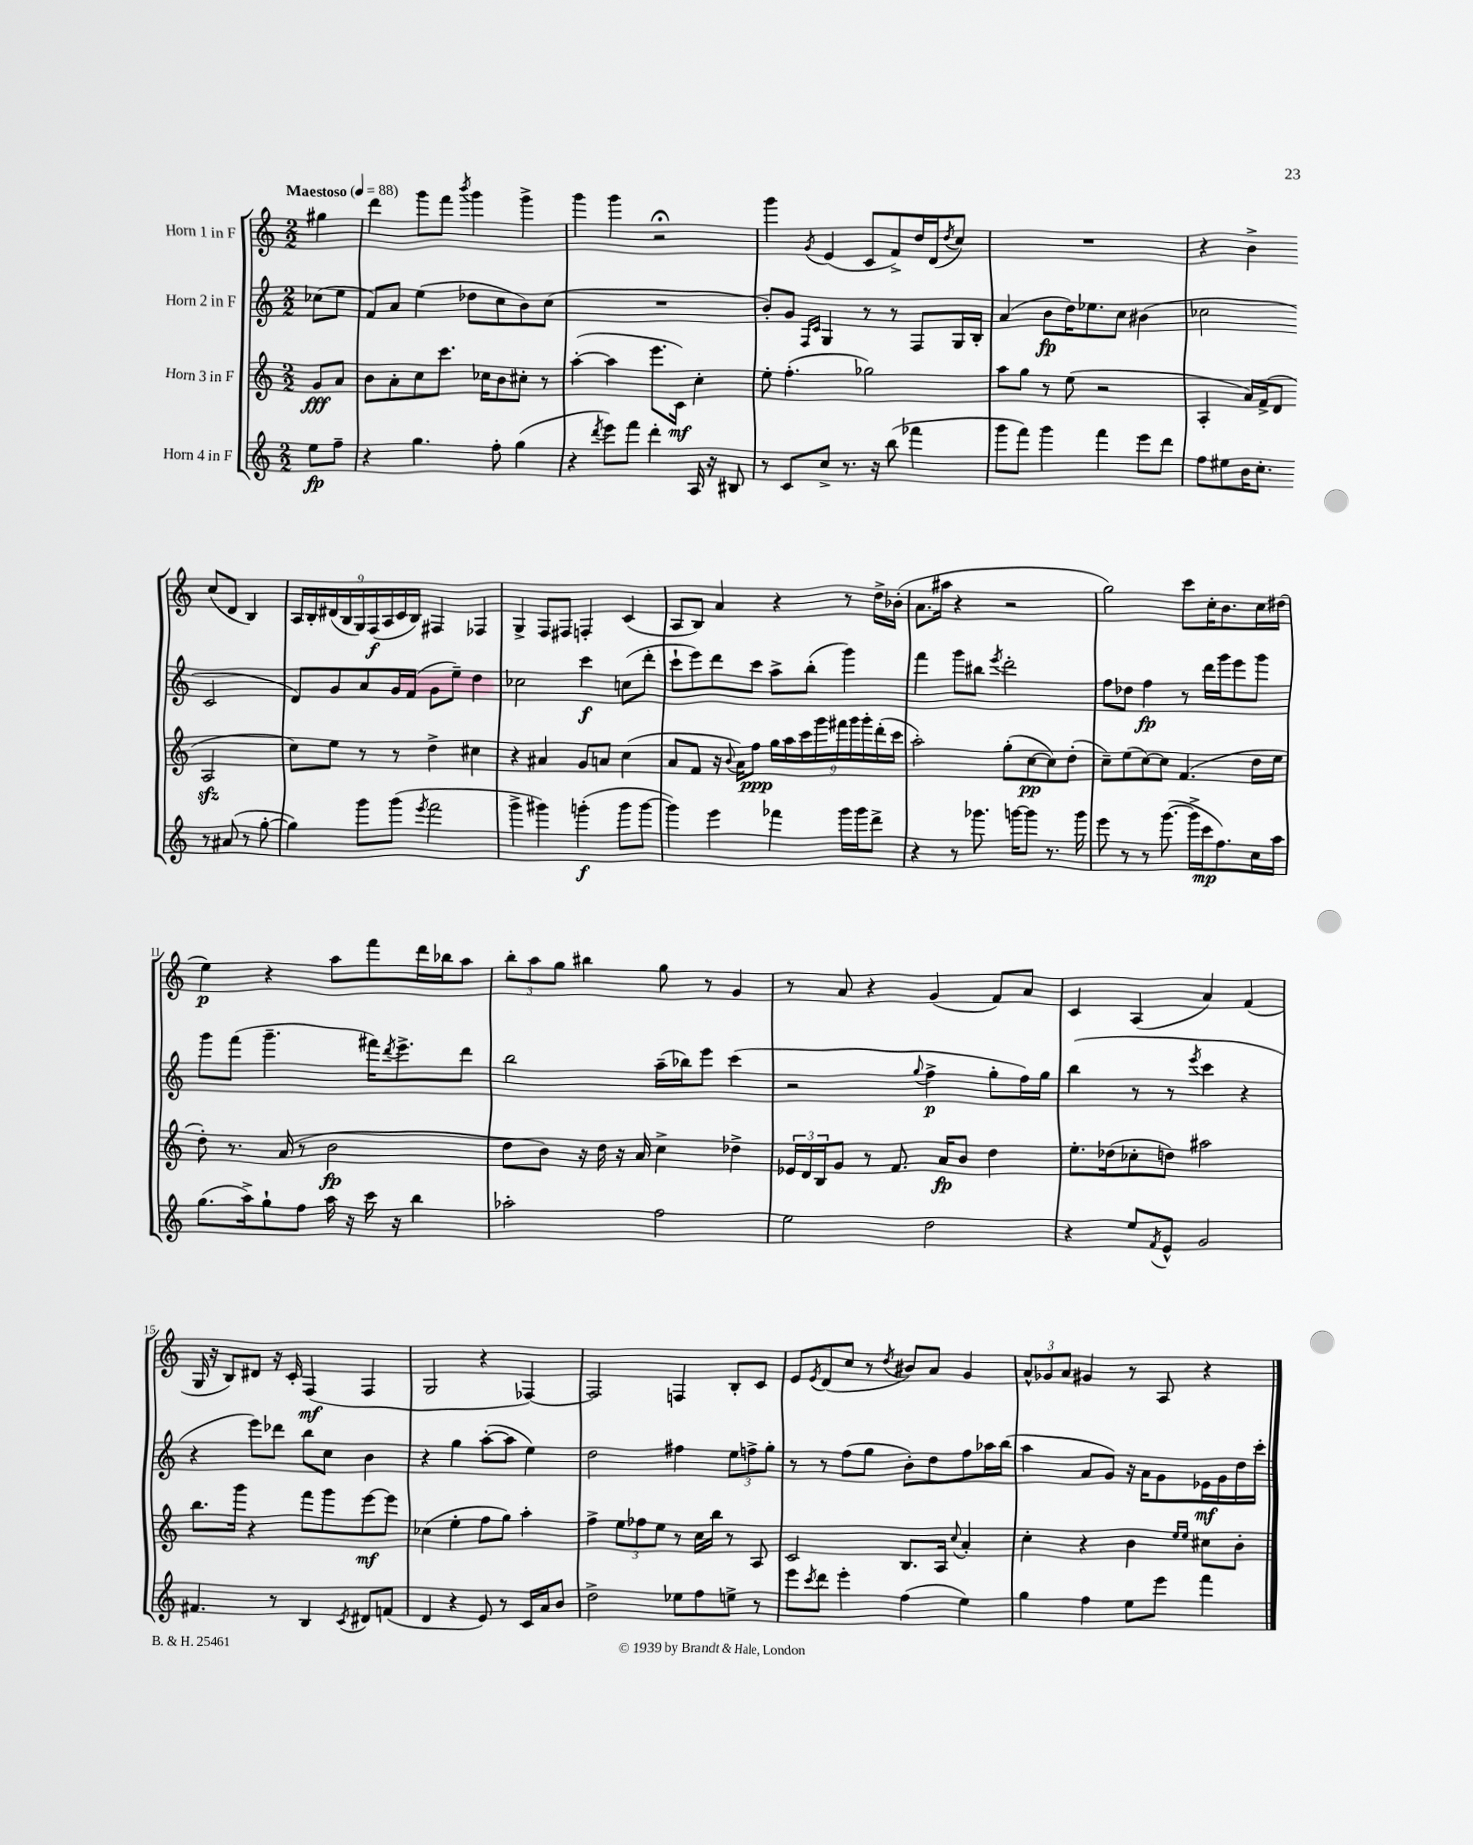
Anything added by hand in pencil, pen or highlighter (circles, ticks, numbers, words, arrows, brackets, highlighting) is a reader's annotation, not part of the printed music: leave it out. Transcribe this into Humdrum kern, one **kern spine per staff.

**kern	**dynam	**kern	**dynam	**kern	**dynam	**kern	**dynam
*part4	*part4	*part3	*part3	*part2	*part2	*part1	*part1
*staff4	*staff4	*staff3	*staff3	*staff2	*staff2	*staff1	*staff1
*I"Horn 4 in F	*	*I"Horn 3 in F	*	*I"Horn 2 in F	*	*I"Horn 1 in F	*
*clefG2	*	*clefG2	*	*clefG2	*	*clefG2	*
*k[]	*	*k[]	*	*k[]	*	*k[]	*
*M2/2	*	*M2/2	*	*M2/2	*	*M2/2	*
*MM88	*	*MM88	*	*MM88	*	*MM88	*
=	=	=	=	=	=	=	=
!	!	!	!	!	!	!LO:TX:a:B:t=Maestoso	!
8ee\L	fp	8g/L	fff	(8cc-X\L	.	4gg#X\	.
8ff~\J	.	8a/J	.	8ee\J	.	.	.
=1	=1	=1	=1	=1	=1	=1	=1
4r	.	8b\L	.	8f/L)	.	4ddd\	.
.	.	8a'\	.	8a/J	.	.	.
4.gg\	.	8cc\	.	(4ee\	.	8ggg\L	.
.	.	8.ccc\J	.	.	.	8fff\J	.
.	.	.	.	.	.	8qbbb/	.
.	.	.	.	8dd-X\L	.	4ggg\	.
.	.	16cc-X\KL	.	.	.	.	.
8ff'\	.	8b\	.	8cc\	.	.	.
(4gg\	.	8cc#X'\J	.	8b\)	.	4ggg^\	.
.	.	8r	.	(8cc\J	.	.	.
=2	=2	=2	=2	=2	=2	=2	=2
4r	.	([4aa'\	.	1r	.	4ggg\	.
8qddd/	.	.	.	.	.	.	.
8eee\L)	.	4aa\]	.	.	.	4ggg\	.
8fff\J	.	.	.	.	.	.	.
4ddd'\	.	8.eee\L	.	.	.	2r;<	.
.	.	16c\Jk)	mf	.	.	.	.
16A/	.	4cc'\	.	.	.	.	.
16r	.	.	.	.	.	.	.
8B#X/	.	.	.	.	.	.	.
=3	=3	=3	=3	=3	=3	=3	=3
8r	.	8ee'\	.	8b'/L)	.	4ggg\	.
8c/L	.	(4.ff'\	.	8g/J	.	.	.
.	.	.	.	16qqF/LL	.	.	.
.	.	.	.	16qqc/JJ	.	8qg/	.
8cc^/J	.	.	.	4G/	.	(4e/	.
8.r	.	.	.	.	.	.	.
.	.	2gg-X\)	.	8r	.	8c/L	.
16r	.	.	.	.	.	.	.
(8bb\	.	.	.	8r	.	8f^/)	.
4fff-X\	.	.	.	8F/L	.	16dd/L	.
.	.	.	.	.	.	(16d/J	.
.	.	.	.	.	.	8qdd/	.
.	.	.	.	16G/L	.	8cc/J)	.
.	.	.	.	16B'/JJ	.	.	.
=4	=4	=4	=4	=4	=4	=4	=4
8ggg\L	.	8aa\L	.	(4a/	.	1r	.
8fff\J)	.	8gg\J	.	.	.	.	.
4ggg\	.	8r	.	8b\L	fp	.	.
.	.	(8ee\	.	16dd\K)	.	.	.
.	.	.	.	8.ee-X\	.	.	.
4fff\	.	2r	.	.	.	.	.
.	.	.	.	8cc\J	.	.	.
8eee\L	.	.	.	(4b#X\	.	.	.
8ddd\J	.	.	.	.	.	.	.
=5	=5	=5	=5	=5	=5	=5	=5
8ff\L	.	4A'/	.	2cc-X\	.	4r	.
8ee#X\	.	.	.	.	.	.	.
16b\K	.	16a/LL)	.	.	.	4b^\	.
8.cc'\J	.	(16f^/J	.	.	.	.	.
.	.	8d/J	.	.	.	.	.
8r	.	2Azz/	.	2c/	.	(8cc/L	.
(8a#X/	.	.	.	.	.	8d/J	.
8r	.	.	.	.	.	4B/)	.
[8gg'\	.	.	.	.	.	.	.
!!LO:LB:g=z
=6	=6	=6	=6	=6	=6	=6	=6
4gg\])	.	8cc\L)	.	8d/L)	.	18A/LL	.
.	.	.	.	.	.	18B'/	.
.	.	.	.	.	.	(18d#X/	.
.	.	8ee\J	.	8g/	.	.	.
.	.	.	.	.	.	18B/	.
.	.	.	.	.	.	18G/)	.
8ggg\L	.	8r	.	8a/	.	.	.
.	.	.	.	.	.	(18F/	f
.	.	.	.	.	.	18A/	.
(8ggg\J	.	8r	.	16g/L	.	.	.
.	.	.	.	.	.	18c/	.
.	.	.	.	(16f/JJ	.	.	.
.	.	.	.	.	.	18B/JJ)	.
8qeee/	.	.	.	.	.	.	.
2fff\	.	4dd^\	.	8g\L	.	4F#X/	.
.	.	.	.	8ee~\J)	.	.	.
.	.	4cc#X\	.	4dd\	.	4F-X/	.
=7	=7	=7	=7	=7	=7	=7	=7
4ggg^\	.	4r	.	2cc-X\	.	4G^/	.
4ggg#X\)	.	4a#X/	.	.	.	8F/L	.
.	.	.	.	.	.	8F#X/J	.
(4gggn'\	f	8g/L	.	4ccc\	f	4Fn'/	.
.	.	8an/J	.	.	.	.	.
8ggg\L	.	(4cc\	.	(8ccn\L	.	(4c/	.
[8ggg\J	.	.	.	8ddd'\J	.	.	.
=8	=8	=8	=8	=8	=8	=8	=8
4ggg\])	.	8a/L	.	8ccc`\L	.	8A/L	.
.	.	8f/J	.	8eee\)	.	8B/J)	.
4eee\	.	16r	.	8ddd\	.	4a/	.
.	.	8qqb/	.	.	.	.	.
.	.	16a\KL)	.	.	.	.	.
.	.	8ff\J	ppp	8ccc\J	.	.	.
4fff-X\	.	18gg\LL	.	8aa^\L	.	4r	.
.	.	18aa\	.	.	.	.	.
.	.	18ccc\	.	.	.	.	.
.	.	.	.	(8bb'\J	.	.	.
.	.	18ggg\	.	.	.	.	.
.	.	18fff#X\	.	.	.	.	.
16ggg\LL	.	.	.	4ggg\)	.	8r	.
.	.	18ggg\	.	.	.	.	.
16ggg\J	.	.	.	.	.	.	.
.	.	18ggg'\	.	.	.	.	.
8ddd^\J	.	.	.	.	.	16dd^\LL	.
.	.	(18ddd'\	.	.	.	.	.
.	.	.	.	.	.	(16b-X'\JJ	.
.	.	18ccc\JJ	.	.	.	.	.
=9	=9	=9	=9	=9	=9	=9	=9
4r	.	2aa'\)	.	4fff\	.	8.a\L	.
.	.	.	.	.	.	16aa#X\Jk	.
8r	.	.	.	8ggg\L	.	4r	.
8.ggg-X\	.	.	.	8bb#X\J	.	.	.
.	.	.	.	8qeee/	.	.	.
.	.	(8gg'\L	.	2ddd'\	.	2r	.
[16gggn\KL	.	.	.	.	.	.	.
8ggg\J]	.	[8cc\	pp	.	.	.	.
8.r	.	8cc\])	.	.	.	.	.
.	.	(8dd'\J	.	.	.	.	.
16ggg\	.	.	.	.	.	.	.
=10	=10	=10	=10	=10	=10	=10	=10
8eee\	.	8cc~\L)	.	8ff\L	.	2gg\)	.
8r	.	(8ee\	.	8dd-X\J	.	.	.
8r	.	[8cc\)	.	4ff\	fp	.	.
([8.ggg\	.	8cc\J]	.	.	.	.	.
.	.	(4.f/	.	8r	.	8ccc\L	.
16ggg^\LL]	.	.	.	.	.	.	.
16ccc\J	mp	.	.	16ddd\LL	.	16cc'\K	.
8.ff\)	.	.	.	16ggg\J	.	8.b\	.
.	.	.	.	8eee\	.	.	.
16cc\L	.	16dd\LL	.	8ggg\J	.	16cc\L	.
16aa\JJ	.	16ee\JJ	.	.	.	(16dd#X\JJ	.
!!LO:LB:g=z
=11	=11	=11	=11	=11	=11	=11	=11
(8.gg\L	.	8dd'\)	.	8ggg\L	.	4ee\)	p
.	.	8.r	.	(8fff\J	.	.	.
16aa^\k)	.	.	.	.	.	.	.
8gg`\	.	.	.	4.ggg~\	.	4r	.
.	.	(16a/	.	.	.	.	.
8ff\J	.	8r	.	.	.	.	.
16aa\	.	2b\	fp	.	.	8aa\L	.
16r	.	.	.	.	.	.	.
16ccc\	.	.	.	16fff#X\KL)	.	8fff\	.
.	.	.	.	8qddd/	.	.	.
16r	.	.	.	8.eee^\	.	.	.
4bb\	.	.	.	.	.	16ddd\L	.
.	.	.	.	.	.	16bb-X\J	.
.	.	.	.	8ddd\J	.	8aa\J	.
=12	=12	=12	=12	=12	=12	=12	=12
2aa-X'\	.	8dd\L	.	2bb\	.	12bb'\L	.
.	.	.	.	.	.	12aa\	.
.	.	8b\J)	.	.	.	.	.
.	.	.	.	.	.	12gg\J	.
.	.	16r	.	.	.	4bb#X\	.
.	.	16dd\	.	.	.	.	.
.	.	16r	.	.	.	.	.
.	.	16a/	.	.	.	.	.
2ff\	.	4cc^\	.	(16aa~\LL	.	8gg\	.
.	.	.	.	16bb-X\J)	.	.	.
.	.	.	.	8eee\J	.	8r	.
.	.	4dd-X^\	.	(4ccc\	.	4g/	.
=13	=13	=13	=13	=13	=13	=13	=13
2ee\	.	24e-X/LL	.	2r	.	8r	.
.	.	24d/	.	.	.	.	.
.	.	24B/J	.	.	.	.	.
.	.	8g/J	.	.	.	8a/	.
.	.	8r	.	.	.	4r	.
.	.	8.f/	.	.	.	.	.
.	.	.	.	8qqgg/	.	.	.
2dd\	.	.	.	4ff^\	p	(4g/	.
.	.	16a/KL	fp	.	.	.	.
.	.	8b/J	.	.	.	.	.
.	.	4dd\	.	8gg'\L	.	8f/L)	.
.	.	.	.	16ff\L)	.	8a/J	.
.	.	.	.	16gg\JJ	.	.	.
=14	=14	=14	=14	=14	=14	=14	=14
4r	.	8.ee'\L	.	(4bb\	.	4c/	.
.	.	(16dd-X\k	.	.	.	.	.
8ee/L	.	8cc-X'\	.	8r	.	(4A/	.
8qf/	.	.	.	.	.	.	.
8e^^/J	.	8ddn\J)	.	8r	.	.	.
.	.	.	.	8qeee/	.	.	.
2g/	.	2aa#X\	.	4ccc\	.	4a/)	.
.	.	.	.	4r	.	(4f/	.
!!LO:LB:g=z
=15	=15	=15	=15	=15	=15	=15	=15
4.f#X/	.	8.bb\L	.	4r	.	16G/	.
.	.	.	.	.	.	16r	.
.	.	.	.	.	.	8B/L)	.
.	.	16ggg\Jk	.	.	.	.	.
.	.	4r	.	8eee\L)	.	8d#X/J	.
8r	.	.	.	8ddd-X\J	.	16r	.
.	.	.	.	.	.	16c'/	.
4B/	.	8fff\L	.	8bb\L	.	(4F/	mf
.	.	8ggg\	.	8cc\J	.	.	.
8qc/	.	.	.	.	.	.	.
8d#X/L	.	[8eee\	mf	4b\	.	4F/	.
(8fn/J	.	8eee\J]	.	.	.	.	.
=16	=16	=16	=16	=16	=16	=16	=16
4d/	.	(4cc-X\	.	4r	.	2G/	.
4r	.	4ee'\	.	4gg\	.	.	.
8e/)	.	8ff\L	.	([8aa'\L	.	4r	.
8r	.	8gg\J)	.	8aa\J]	.	.	.
16c/LL	.	4aa'\	.	4ee\)	.	[4F-X/)	.
16a/J	.	.	.	.	.	.	.
8b/J	.	.	.	.	.	.	.
=17	=17	=17	=17	=17	=17	=17	=17
2dd^\	.	4ff^\	.	2dd\	.	2F-/]	.
.	.	12ee\L	.	.	.	.	.
.	.	12ff-X\	.	.	.	.	.
.	.	12ee\J	.	.	.	.	.
8ee-X\L	.	8r	.	4ff#X\	.	4Fn/	.
8ff\	.	16cc\LL	.	.	.	.	.
.	.	16bb\JJ	.	.	.	.	.
8een^\J	.	8r	.	12ee\L	.	8B'/L	.
.	.	.	.	12ffn^\	.	.	.
8r	.	8A/	.	.	.	8c/J	.
.	.	.	.	12gg'\J	.	.	.
=18	=18	=18	=18	=18	=18	=18	=18
8eee\L	.	2c/	.	8r	.	8e/L	.
8qccc/	.	.	.	.	.	8qe/	.
8ddd\J	.	.	.	8r	.	(8d/	.
4eee'\	.	.	.	(8ff\L	.	8cc/J	.
.	.	.	.	8gg\J	.	8r	.
.	.	.	.	.	.	8qdd/	.
(4ff\	.	8.B/L	.	8b'\L)	.	8b#X/L)	.
.	.	.	.	8dd\	.	8a/J	.
.	.	16A/Jk	.	.	.	.	.
.	.	8qqcc/	.	.	.	.	.
4ee\)	.	4a'/	.	8ff\	.	4g/	.
.	.	.	.	16aa-X\L	.	.	.
.	.	.	.	(16bb\JJ	.	.	.
=19	=19	=19	=19	=19	=19	=19	=19
4gg\	.	4cc'\	.	4aa\	.	12a^^/L	.
.	.	.	.	.	.	12g-X/	.
.	.	.	.	.	.	12a/J	.
4ff\	.	4r	.	8a/L	.	4g#X/	.
.	.	.	.	8g/J)	.	.	.
8ee\L	.	4b\	.	16r	.	8r	.
.	.	.	.	16a\KL	.	.	.
8eee\J	.	.	.	8g\	.	8A/	.
.	.	16qqee/LL	.	.	.	.	.
.	.	16qqee/JJ	.	.	.	.	.
4fff\	.	8cc#X\L	.	16e-X\L	mf	4r	.
.	.	.	.	16g\	.	.	.
.	.	8b'\J	.	16dd\	.	.	.
.	.	.	.	16ccc'\JJ	.	.	.
==	==	==	==	==	==	==	==
*-	*-	*-	*-	*-	*-	*-	*-
